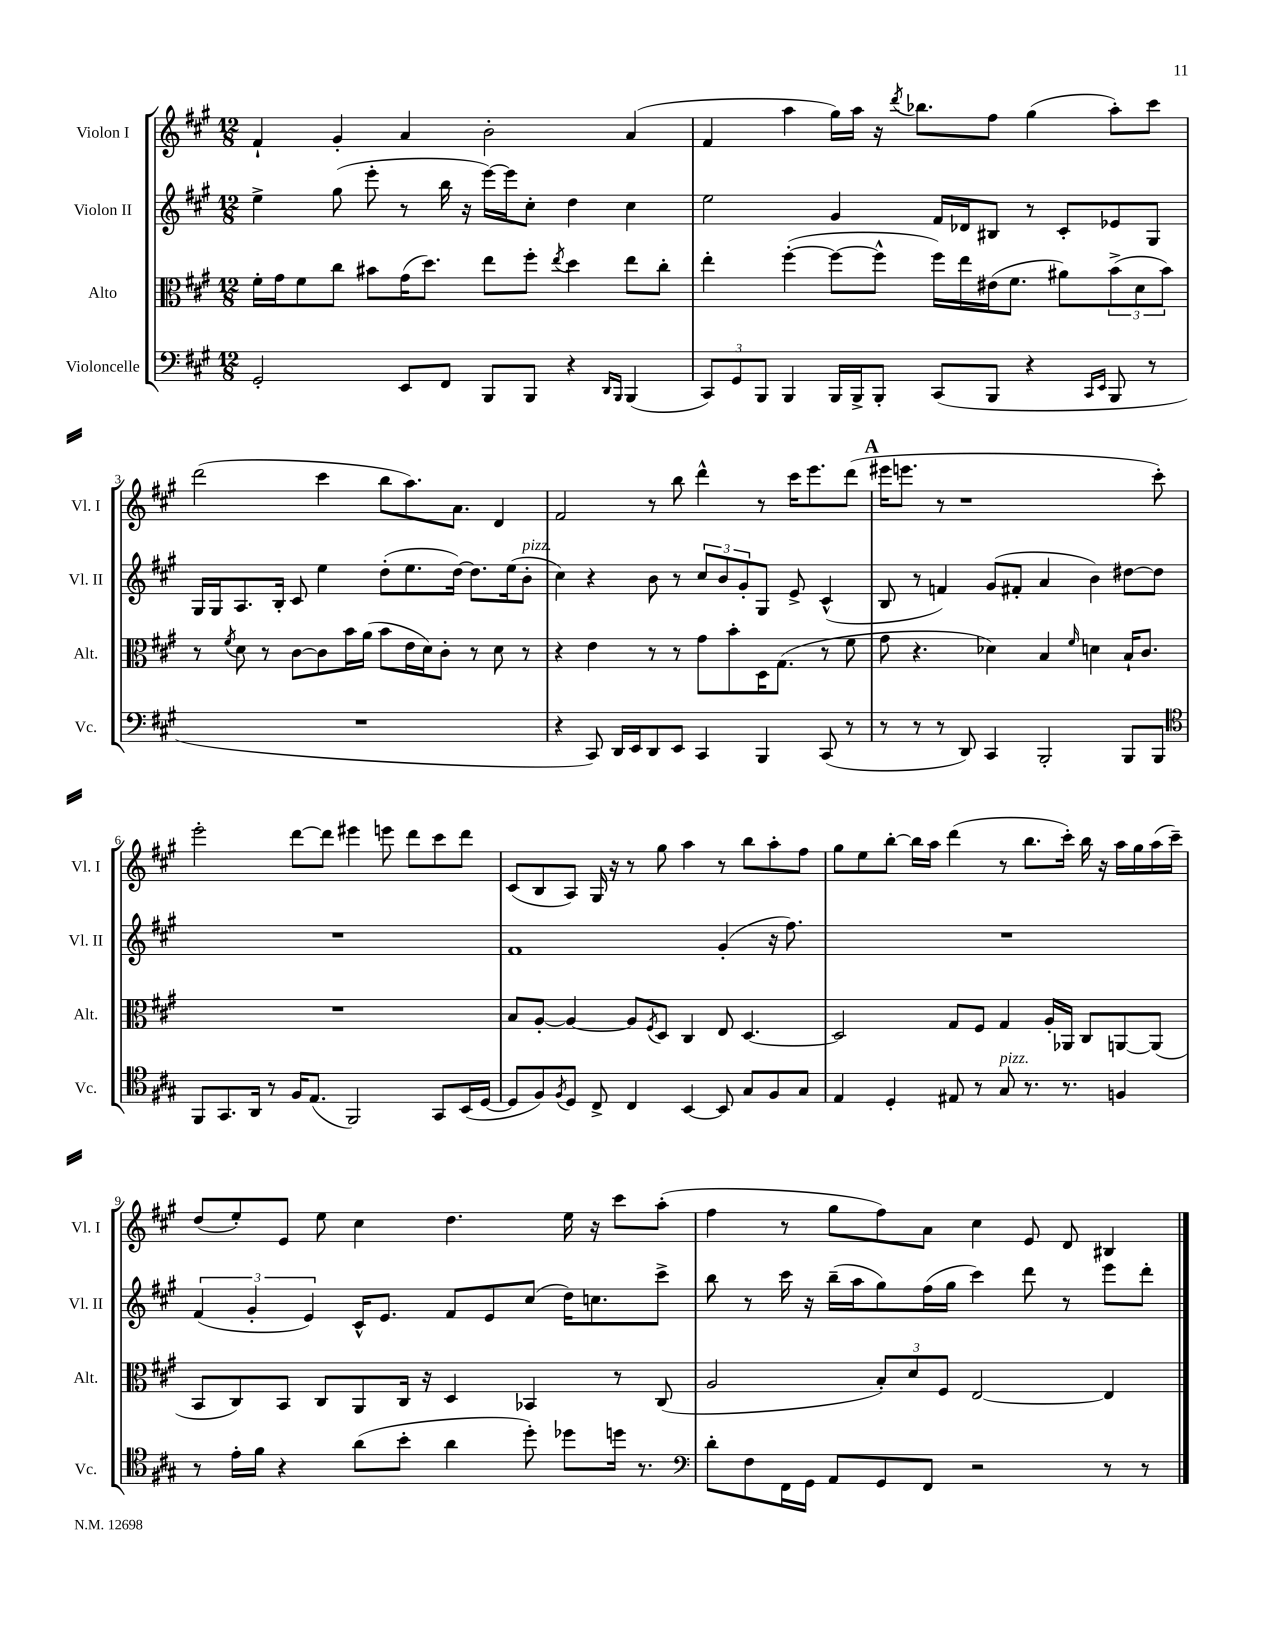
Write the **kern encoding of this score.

**kern	**kern	**kern	**kern
*staff4	*staff3	*staff2	*staff1
*clefF4	*clefC3	*clefG2	*clefG2
*k[f#c#g#]	*k[f#c#g#]	*k[f#c#g#]	*k[f#c#g#]
*M12/8	*M12/8	*M12/8	*M12/8
2GG#'	16f#'	4ee^	4f#`
.	16g#	.	.
.	8f#	.	.
.	8cc#	(8gg#	4g#'
.	8b#	8eee'	.
8EE	(16g#	8r	4a
.	8.dd)	.	.
8FF#	.	16bb	.
.	.	16r	.
8BBB	8ee	[16eee)	2b'
.	.	16eee]	.
8BBB	8ff#'	8cc#'	.
.	8qee	.	.
4r	4dd	4dd	.
16qqDD	.	.	.
16qqBBB	.	.	.
(4BBB	8ee	4cc#	(4a
.	8cc#'	.	.
=	=	=	=
12CC#)	4ee'	2ee	4f#
12GG#	.	.	.
12BBB	.	.	.
4BBB	([4ff#'	.	4aa
16BBB	8ff#_	4g#	16gg#)
16BBB^	.	.	16aa
8BBB'	8ff#^^]	.	16r
.	.	.	8qddd
.	.	.	8.bb-
(8CC#	16ff#)	16f#	.
.	16ee	16d-	.
8BBB	(16e#	8B#	8ff#
.	8.f#	.	.
4r	.	8r	(4gg#
.	8a#)	8c#'	.
16qqCC#	.	.	.
16qqEE	.	.	.
8BBB	(12b^	8e-	8aa')
.	12d	.	.
8r	.	8G#	8ccc#
.	12b)	.	.
=	=	=	=
1.r	8r	16G#	(2ddd
.	.	16G#	.
.	8qf#	.	.
.	8d	8.A	.
.	8r	.	.
.	.	16B'	.
.	[8c#	8c#	.
.	8c#]	4ee	4ccc#
.	16b	.	.
.	(16a	.	.
.	8b	(8dd'	8bb
.	16e	8.ee	8.aa)
.	16d)	.	.
.	8c#'	.	.
.	.	[16dd)	8.a
.	8r	8.dd]	.
.	8d	.	4d
.	.	(16ee	.
.	8r	8b'	.
=	=	=	=
4r	4r	4cc#)	2f#
8CC#)	4e	4r	.
16DD	.	.	.
16EE	.	.	.
8DD	8r	8b	8r
8EE	8r	8r	8bb
4CC#	8g#	12cc#	4ddd^^
.	.	12b	.
.	8b'	.	.
.	.	12g#'	.
4BBB	16D	8G#	8r
.	(8.G#	.	.
.	.	8e^	16ccc#
.	.	.	8.eee
(8CC#	8r	(4c#^^	.
8r	8f#	.	(8ddd
=	=	=	=
8r	8g#	8B	16eee#
.	.	.	8.eee
8r	4.r	8r	.
8r	.	4f)	8r
8DD)	.	.	1r
4CC#	4d-)	(8g#	.
.	.	8f#'	.
2BBB'	4B	4a	.
.	16qqf#	.	.
.	4d	4b)	.
8BBB	16B`	[8dd#	.
.	8.c#	.	.
8BBB	.	8dd#]	8ccc#')
=	=	=	=
*clefC4	*	*	*
8FF#	1.r	1.r	2eee'
8.GG#	.	.	.
16AA	.	.	.
8r	.	.	.
16F#	.	.	[8ddd
(8.E	.	.	.
.	.	.	8ddd]
2FF#)	.	.	4eee#
.	.	.	8eee
.	.	.	8ddd
8GG#	.	.	8ccc#
(16BB	.	.	8ddd
[16D	.	.	.
=	=	=	=
8D]	8B	1f#	(8c#
8F#)	[8A'	.	8B
8qF#	.	.	.
8D	4A_	.	8A)
8C#^	.	.	16G#
.	.	.	16r
4C#	8A]	.	8r
.	8qF#	.	.
.	8D	.	8gg#
[4BB	4C#	.	4aa
8BB]	8E	(4g#'	8r
8G#	[4.D	.	8bb
8F#	.	16r	8aa'
.	.	8.ff#)	.
8G#	.	.	8ff#
=	=	=	=
4E	2D]	1.r	8gg#
.	.	.	8ee
4D'	.	.	[8bb'
.	.	.	16bb]
.	.	.	16aa
8E#	8G#	.	(4ddd
8r	8F#	.	.
8G#	4G#	.	8r
8.r	.	.	8.bb
.	16A'	.	.
8.r	16AA-	.	16ccc#')
.	8C#	.	16bb
.	.	.	16r
4F	[8AA	.	16aa
.	.	.	16gg#
.	(8AA]	.	(16aa
.	.	.	16ccc#~)
=	=	=	=
8r	8BB	(6f#	(8dd
16e'	8C#)	.	8ee')
.	.	6g#'	.
16f#	.	.	.
4r	8BB	.	8e
.	.	6e)	.
.	8C#	.	8ee
(8a	8AA	16c#^^	4cc#
.	.	8.e	.
8b'	16C#	.	.
.	16r	.	.
4a	4D	8f#	4.dd
.	.	8e	.
8dd')	4BB-	(8cc#	.
8dd-	.	16dd)	16ee
.	.	8.cc	16r
16dd	8r	.	8ccc#
8.r	.	.	.
.	(8C#	8ccc#^	(8aa'
=	=	=	=
*clefF4	*	*	*
8d'	2A	8bb	4ff#
8F#	.	8r	.
16FF#	.	16ccc#	8r
16GG#	.	16r	.
8AA	.	(16bb~	8gg#
.	.	16aa	.
8GG#	12B')	8gg#)	8ff#)
.	12d	.	.
8FF#	.	(16ff#	8a
.	12F#	.	.
.	.	16gg#	.
2r	[2E	4ccc#)	4cc#
.	.	8ddd	8e
.	.	8r	8d
8r	4E]	8eee	4B#
8r	.	8ddd'	.
==	==	==	==
*-	*-	*-	*-
